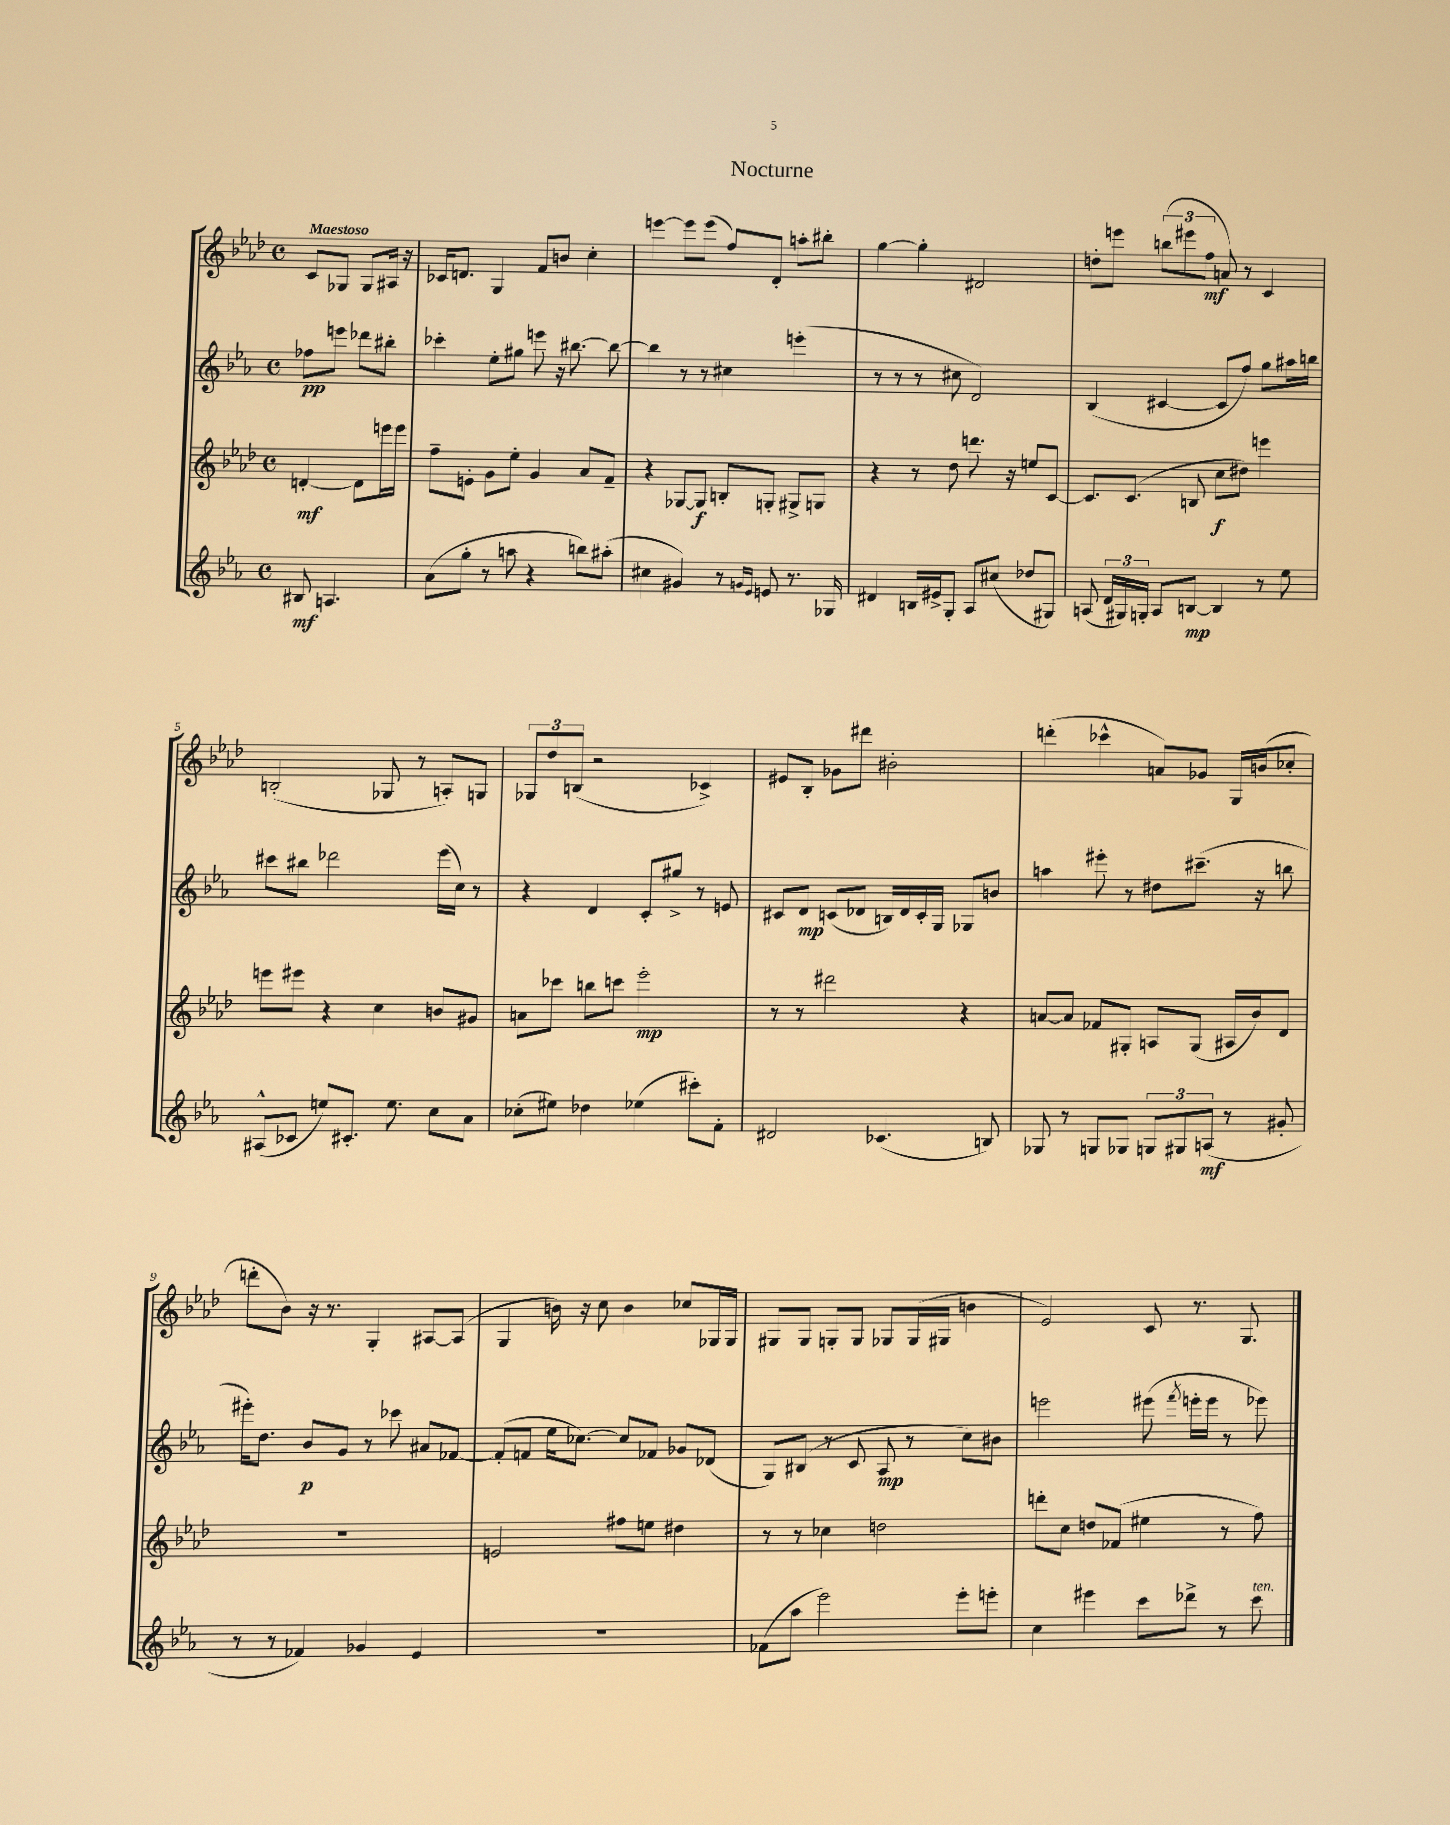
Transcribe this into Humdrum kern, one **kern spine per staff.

**kern	**dynam	**kern	**dynam	**kern	**dynam	**kern	**dynam
*part4	*part4	*part3	*part3	*part2	*part2	*part1	*part1
*staff4	*staff4	*staff3	*staff3	*staff2	*staff2	*staff1	*staff1
*clefG2	*	*clefG2	*	*clefG2	*	*clefG2	*
*k[b-e-a-]	*	*k[b-e-a-d-]	*	*k[b-e-a-]	*	*k[b-e-a-d-]	*
*M4/4	*	*M4/4	*	*M4/4	*	*M4/4	*
*met(c)	*	*met(c)	*	*met(c)	*	*met(c)	*
=	=	=	=	=	=	=	=
!	!	!	!	!	!	!LO:TX:a:B:t=Maestoso	!
8B#X/	mf	[4dn'/	mf	8ff-X\L	pp	8c/L	.
4.An/	.	.	.	8eeen\J	.	8G-X/J	.
.	.	8d\L]	.	8ddd-X\L	.	8G-/L	.
.	.	16eeen\L	.	8bb#X'\J	.	16A#X/Jk	.
.	.	16eee\JJ	.	.	.	16r	.
=1	=1	=1	=1	=1	=1	=1	=1
(8a-\L	.	8ff~\L	.	4ccc-X'\	.	16c-X/KL	.
.	.	.	.	.	.	8.dn/J	.
8gg'\J	.	8en'\J	.	.	.	.	.
8r	.	8g\L	.	8ee-'\L	.	4G/	.
8aan\	.	8ee-'\J	.	8gg#X\J	.	.	.
4r	.	4g/	.	8eeen\	.	8f/L	.
.	.	.	.	16r	.	8bn/J	.
.	.	.	.	[8.bb#X\	.	.	.
8bbn\L)	.	8a-/L	.	.	.	4cc'\	.
(8aa#X'\J	.	8f~/J	.	8bb#\_	.	.	.
=2	=2	=2	=2	=2	=2	=2	=2
4cc#X\	.	4r	.	4bb#\]	.	[4eeen\	.
4g#X/)	.	[8G-X/L	.	8r	.	8eee\L]	.
.	.	8G-/J]	f	8r	.	(8eee\J	.
8r	.	8Bn'/L	.	4cc#X\	.	8ff/L)	.
16qqgn/LL	.	.	.	.	.	.	.
16qqe-/JJ	.	.	.	.	.	.	.
8en/	.	8Gn'/J	.	.	.	8d-'/J	.
8.r	.	8G#X^/L	.	(4eeen'\	.	8aan'\L	.
.	.	8Gn/J	.	.	.	8bb#X'\J	.
16G-X/	.	.	.	.	.	.	.
=3	=3	=3	=3	=3	=3	=3	=3
4d#X/	.	4r	.	8r	.	[4gg\	.
.	.	.	.	8r	.	.	.
16Bn/LL	.	8r	.	8r	.	4gg'\]	.
16e#X^/J	.	.	.	.	.	.	.
8G'/J	.	8dd-\	.	8cc#X\	.	.	.
8A-/L	.	8.dddn\	.	2d/)	.	2d#X/	.
(8cc#X/J	.	.	.	.	.	.	.
.	.	16r	.	.	.	.	.
8dd-X/L	.	8een/L	.	.	.	.	.
8G#X/J)	.	[8c/J	.	.	.	.	.
=4	=4	=4	=4	=4	=4	=4	=4
(8An/	.	8.c/L]	.	(4B-/	.	8ddn'\L	.
24d/LL	.	.	.	.	.	8eeen\J	.
24G#X/)	.	.	.	.	.	.	.
.	.	(8.c/J	.	.	.	.	.
24Gn'/JJ	.	.	.	.	.	.	.
8A/L	.	.	.	[4c#X/	.	(12bbn\L	.
.	.	.	.	.	.	12eee#X\	.
[8Bn/J	mp	8Bn/	.	.	.	.	.
.	.	.	.	.	.	12ff\J	mf
4B/]	.	8cc\L	f	8c#/L]	.	8an/)	.
.	.	8dd#X\J)	.	8ff/J)	.	8r	.
8r	.	4eeen\	.	8gg\L	.	4c/	.
8ee-\	.	.	.	16aa#X\L	.	.	.
.	.	.	.	16bbn\JJ	.	.	.
!!LO:LB:g=z
=5	=5	=5	=5	=5	=5	=5	=5
(8A#X^^/L	.	8eeen\L	.	8ccc#X\L	.	(2Bn'/	.
8c-X/J	.	8eee#X\J	.	8bb#X\J	.	.	.
8een/L)	.	4r	.	2ddd-X\	.	.	.
8.c#X'/J	.	.	.	.	.	.	.
.	.	4cc\	.	.	.	8G-X/	.
8.ee\	.	.	.	.	.	.	.
.	.	.	.	.	.	8r	.
8cc\L	.	8bn/L	.	(16eee-\LL	.	8An'/L)	.
.	.	.	.	16cc\JJ)	.	.	.
8a-\J	.	8g#X/J	.	8r	.	8Gn/J	.
=6	=6	=6	=6	=6	=6	=6	=6
(8cc-X'\L	.	8an\L	.	4r	.	12G-X/L	.
.	.	.	.	.	.	12dd-/	.
8ee#X\J)	.	8ccc-X\J	.	.	.	.	.
.	.	.	.	.	.	(12Bn/J	.
4dd-X\	.	8bbn\L	.	4d/	.	2r	.
.	.	8cccn\J	.	.	.	.	.
(4ee-X\	.	2eee-'\	mp	8c'/L	.	.	.
.	.	.	.	8gg#X^/J	.	.	.
8ccc#X'\L)	.	.	.	8r	.	4c-X^/)	.
8f'\J	.	.	.	8en/	.	.	.
=7	=7	=7	=7	=7	=7	=7	=7
2d#X/	.	8r	.	8c#X/L	.	8e#X/L	.
.	.	8r	.	8d/J	mp	8B-'/J	.
.	.	2ddd#X\	.	(8cn/L	.	8g-X\L	.
.	.	.	.	8d-X/J	.	8ddd#X\J	.
(4.c-X/	.	.	.	16Bn/LL)	.	2b#X'\	.
.	.	.	.	16d-/	.	.	.
.	.	.	.	16c'/	.	.	.
.	.	.	.	16G/JJ	.	.	.
.	.	4r	.	8G-X/L	.	.	.
8Bn/)	.	.	.	8bn/J	.	.	.
=8	=8	=8	=8	=8	=8	=8	=8
8G-X/	.	[8an/L	.	4aan\	.	(4dddn'\	.
8r	.	8a/J]	.	.	.	.	.
8Gn/L	.	8f-X/L	.	8eee#X'\	.	4ccc-X^^\	.
8G-X/J	.	8G#X'/J	.	8r	.	.	.
12Gn/L	.	8An/L	.	8dd#X\L	.	8an/L)	.
12G#X/	.	.	.	.	.	.	.
.	.	(8G#/J	.	(8.ccc#X~\J	.	8g-X/J	.
(12An/J	mf	.	.	.	.	.	.
8r	.	16A#X/LL	.	.	.	16G/LL	.
.	.	16b-/J)	.	16r	.	(16bn/J	.
8g#X'/	.	8d-/J	.	8bbn\	.	8cc-X'/J	.
!!LO:LB:g=z
=9	=9	=9	=9	=9	=9	=9	=9
8r	.	1r	.	16eee#X'\KL)	.	8dddn'\L	.
.	.	.	.	8.dd\J	.	.	.
8r	.	.	.	.	.	8b-\J)	.
4f-X/)	.	.	.	8b-/L	p	16r	.
.	.	.	.	.	.	8.r	.
.	.	.	.	8g/J	.	.	.
4g-X/	.	.	.	8r	.	4G'/	.
.	.	.	.	8ccc-X\	.	.	.
4e-/	.	.	.	8a#X/L	.	[8A#X/L	.
.	.	.	.	[8f-X/J	.	(8A#/J]	.
=10	=10	=10	=10	=10	=10	=10	=10
1r	.	2en/	.	(8f-'/L]	.	4G/	.
.	.	.	.	8fn/J	.	.	.
.	.	.	.	16ee-\KL	.	16bn\)	.
.	.	.	.	[8.cc-X\J)	.	16r	.
.	.	.	.	.	.	8cc\	.
.	.	8ff#X\L	.	8cc-/L]	.	4b\	.
.	.	8een\J	.	8f-X/J	.	.	.
.	.	4dd#X\	.	8g-X/L	.	8cc-X/L	.
.	.	.	.	(8d-X/J	.	16G-X/L	.
.	.	.	.	.	.	16G-/JJ	.
=11	=11	=11	=11	=11	=11	=11	=11
(8f-X\L	.	8r	.	8G/L)	.	8G#X/L	.
8aa-\J	.	8r	.	(8B#X/J	.	8G#/J	.
2eee-\)	.	4cc-X\	.	8r	.	8Gn'/L	.
.	.	.	.	8c/	.	8G/J	.
.	.	2ddn\	.	8A-/	mp	8G-X/L	.
.	.	.	.	8r	.	(16G-/L	.
.	.	.	.	.	.	16G#X/JJ	.
8eee-'\L	.	.	.	8cc\L)	.	4bn\	.
8eeen'\J	.	.	.	8b#X\J	.	.	.
=12	=12	=12	=12	=12	=12	=12	=12
4cc\	.	8dddn'\L	.	2eeen\	.	2e-/)	.
.	.	8cc\J	.	.	.	.	.
4eee#X\	.	8ddn/L	.	.	.	.	.
.	.	(8f-X/J	.	.	.	.	.
8ccc\L	.	4ee#X\	.	(8eee#X\	.	8c/	.
.	.	.	.	8qfff/	.	.	.
8ddd-X^\J	.	.	.	16eeen'\LL	.	8.r	.
.	.	.	.	16eee\JJ	.	.	.
8r	.	8r	.	8r	.	.	.
.	.	.	.	.	.	8.G/	.
!LO:TX:a:i:t=ten.	!	!	!	!	!	!	!
8ccc\	.	8ff\)	.	8eee-X\)	.	.	.
==	==	==	==	==	==	==	==
*-	*-	*-	*-	*-	*-	*-	*-
